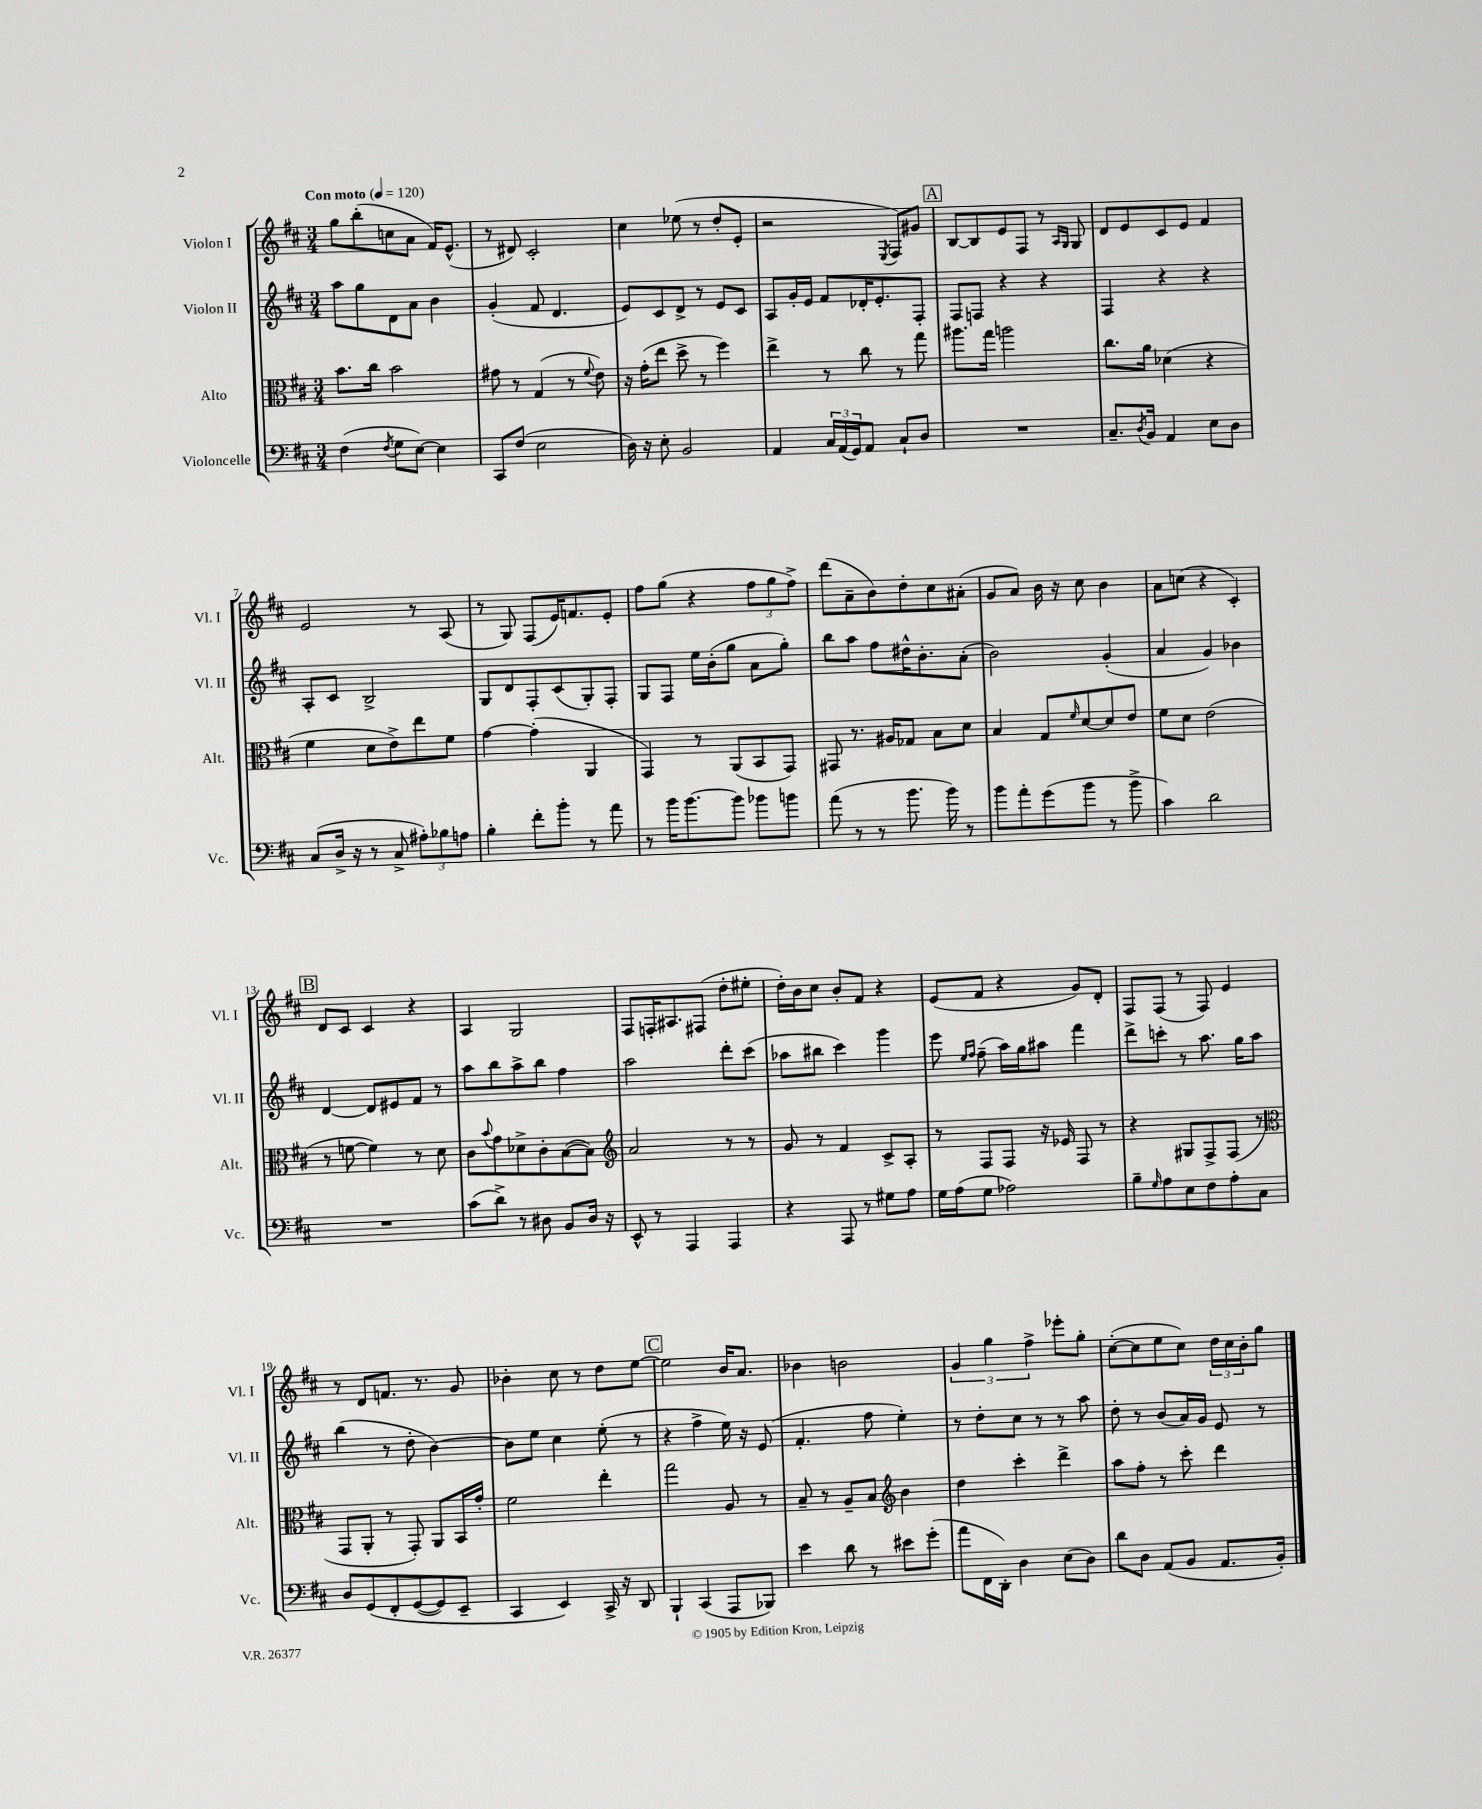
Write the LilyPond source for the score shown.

<<
\new StaffGroup <<
\new Staff = "s0" \with { instrumentName = "Violon I" shortInstrumentName = "Vl. I" } {
    \clef treble \key d \major \numericTimeSignature \time 3/4 \tempo "Con moto" 4 = 120
    g''8 b''8-.( c''8 a'8 fis'16) e'8.-^( |
    r8 dis'8) cis'2-. |
    cis''4 ees''8( r8 d''8-. e'8-. |
    r2 \acciaccatura { e8 } fis8) gis'8 |
    \mark \markup { \box "A" } b8~ b8 e'8 fis8 r8 \grace { a16 g16 } g8 |
    d'8 e'8 cis'8 e'8 fis'4 |
    e'2 r8 a8( |
    r8 g8) fis8( e'16) f'8. e'8-. |
    fis''8 g''8( r4 \tuplet 3/2 { fis''8 g''8 fis''8->) } |
    d'''8( a'8-- b'8) d''8-. cis''8 ais'8-.( |
    g'8 a'8) b'16 r16 cis''8 b'4 |
    a'8 c''8( r4 cis'4-.) |
    \mark \markup { \box "B" } d'8 cis'8 cis'4 r4 |
    a4 g2 |
    fis8 f16-. ais8. fis8( d''8-. eis''8-. |
    d''16-.) b'16 cis''8 b'8-. fis'8 r4 |
    e'8( fis'8 r4 g'8) d'8-. |
    fis8 fis8( r8 fis8) e'4 |
    r8 d'8 f'8. r8. g'8 |
    bes'4-. cis''8 r8 d''8 e''8~ |
    \mark \markup { \box "C" } e''2 b'16 a'8. |
    bes'4 b'2 |
    \tuplet 3/2 { g'4 g''4 fis''4-> } ees'''8-. g''8-. |
    cis''8~-.( cis''8 e''8 cis''8) \tuplet 3/2 { d''16 cis''16 b'16-. } g''8 \bar "|." |
}
\new Staff = "s1" \with { instrumentName = "Violon II" shortInstrumentName = "Vl. II" } {
    \clef treble \key d \major \numericTimeSignature \time 3/4
    a''8 g''8 d'8 a'8 b'4 |
    g'4-.( fis'8 d'4. |
    e'8) cis'8 d'8-> r8 e'8 cis'8 |
    a8 g'16-. e'16 fis'8 des'16-. e'8.-. fis8-. |
    \mark \markup { \box "A" } fis8 f8 r4 r4 |
    fis4 r4 r4 |
    a8-. cis'8 b2-> |
    g8 d'8 fis8-. cis'8( g8-.) fis8-. |
    g8 fis8 e''16 b'16-.( g''8 a'8 g''8-.) |
    b''8 a''8 fis''8 dis''16-^ b'8.-. a'8-.( |
    b'2) g'4-.( |
    a'4 g'4) bes'4 |
    \mark \markup { \box "B" } d'4~ d'8 eis'8 fis'8 r8 |
    a''8 b''8 a''8-> b''8 fis''4 |
    a''2 d'''8-. cis'''8( |
    aes''8 bis''8 cis'''4) g'''4 |
    e'''8 \grace { e''16 fis''16 } fis''8--( a''16) g''16 ais''8 fis'''4 |
    d'''8-> c'''8-. r8 a''8. g''16 a''8 |
    b''4( r8 d''8-. b'4~) |
    b'8 e''8 cis''4 e''8-.( r8 |
    \mark \markup { \box "C" } r4 fis''4-> e''16) r16 e'8( |
    fis'4.-. fis''8 e''4-.) |
    r8 d''8-. cis''8 r8 r8 a''8 |
    d''8-. r8 b'8( a'16) g'16 e'8 r8 \bar "|." |
}
\new Staff = "s2" \with { instrumentName = "Alto" shortInstrumentName = "Alt." } {
    \clef alto \key d \major \numericTimeSignature \time 3/4
    b'8. cis''16 b'2 |
    gis'8 r8 g4( r8 \appoggiatura { fis'8 } e'8) |
    r16 g'16-.( e''8 d''8-> r8 fis''4) |
    e''4-> r8 cis''8 r8 g''8 |
    \mark \markup { \box "A" } ais''8. g''16 a''2 |
    cis''8. a'16 des'4( r4 |
    fis'4 d'8 e'8->) e''8 fis'8 |
    g'4~ g'4-.( a,4 |
    g,4) r8 a,8( b,8 g,8) |
    gis,8 r8. ais16 ges8 b8 d'8 |
    b4 g8 \grace { fis'16 } d'8~ d'8 e'8 |
    fis'8 d'8 e'2( |
    \mark \markup { \box "B" } r8 f'8~ f'4) r8 d'8 |
    cis'8 \appoggiatura { b'8 } g'8 des'8-> cis'8-. b8~( b8) |
    \clef treble a'2 r8 r8 |
    g'8 r8 fis'4 cis'8-> a8-. |
    r8 fis8 fis8 r16 ees'16 fis8 r8 |
    r4 gis8 fis8-> fis8( r8 |
    \clef alto g,8 a,8-. r8 g,8-.) a,8 b,16 g'16-. |
    fis'2 e''4-. |
    \mark \markup { \box "C" } g''2 a8 r8 |
    b8-- r8 a8-- b8 \clef treble b'4 |
    d''4 cis'''4-. d'''4-> |
    a''8 fis''8-. r8 cis'''8-. d'''4 \bar "|." |
}
\new Staff = "s3" \with { instrumentName = "Violoncelle" shortInstrumentName = "Vc." } {
    \clef bass \key d \major \numericTimeSignature \time 3/4
    fis4( \acciaccatura { fis8 } g8 e8~) e4 |
    cis,8 fis8( e2 |
    d16) r16 e8-. b,2 |
    a,4 \tuplet 3/2 { cis16 a,16( g,16) } a,8 cis8-! d8 |
    \mark \markup { \box "A" } R2. |
    cis8.-- \acciaccatura { d8 } b,16 a,4 e8 d8 |
    cis8( d16-> r16 r8 cis8-> \tuplet 3/2 { ais8-.) bes8 a8 } |
    b4-. fis'8-. b'8-. r8 a'8 |
    r8 b'16 b'8.~ b'8 bes'8 b'8 |
    a'8( r8 r8 b'8. b'16) r8 |
    b'8 a'8-. g'8( b'8 r8 b'8-> |
    cis'4) d'2 |
    \mark \markup { \box "B" } R2. |
    cis'8( d'8->) r8 dis8 b,8 dis16 r16 |
    e,8-^ r8 a,,4 a,,4 |
    r4 a,,8 r8 gis8 a8 |
    g16 a16( g8 aes2) |
    b8-- \grace { g16 } a8 e8 fis8 a8-. cis8 |
    d8 g,8\( fis,8-. g,8~( g,8) e,8-- |
    cis,4 e,4\) cis,16-> r16 d,8 |
    \mark \markup { \box "C" } b,,4-! cis,4( a,,8 bes,,8) |
    e'4 d'8 r8 eis'8 g'8-.( |
    a'8 fis,16 d,16-.) d4 e8( d8) |
    d'8 d8 a,8( b,8 a,8. b,16-.) \bar "|." |
}
>>
>>
